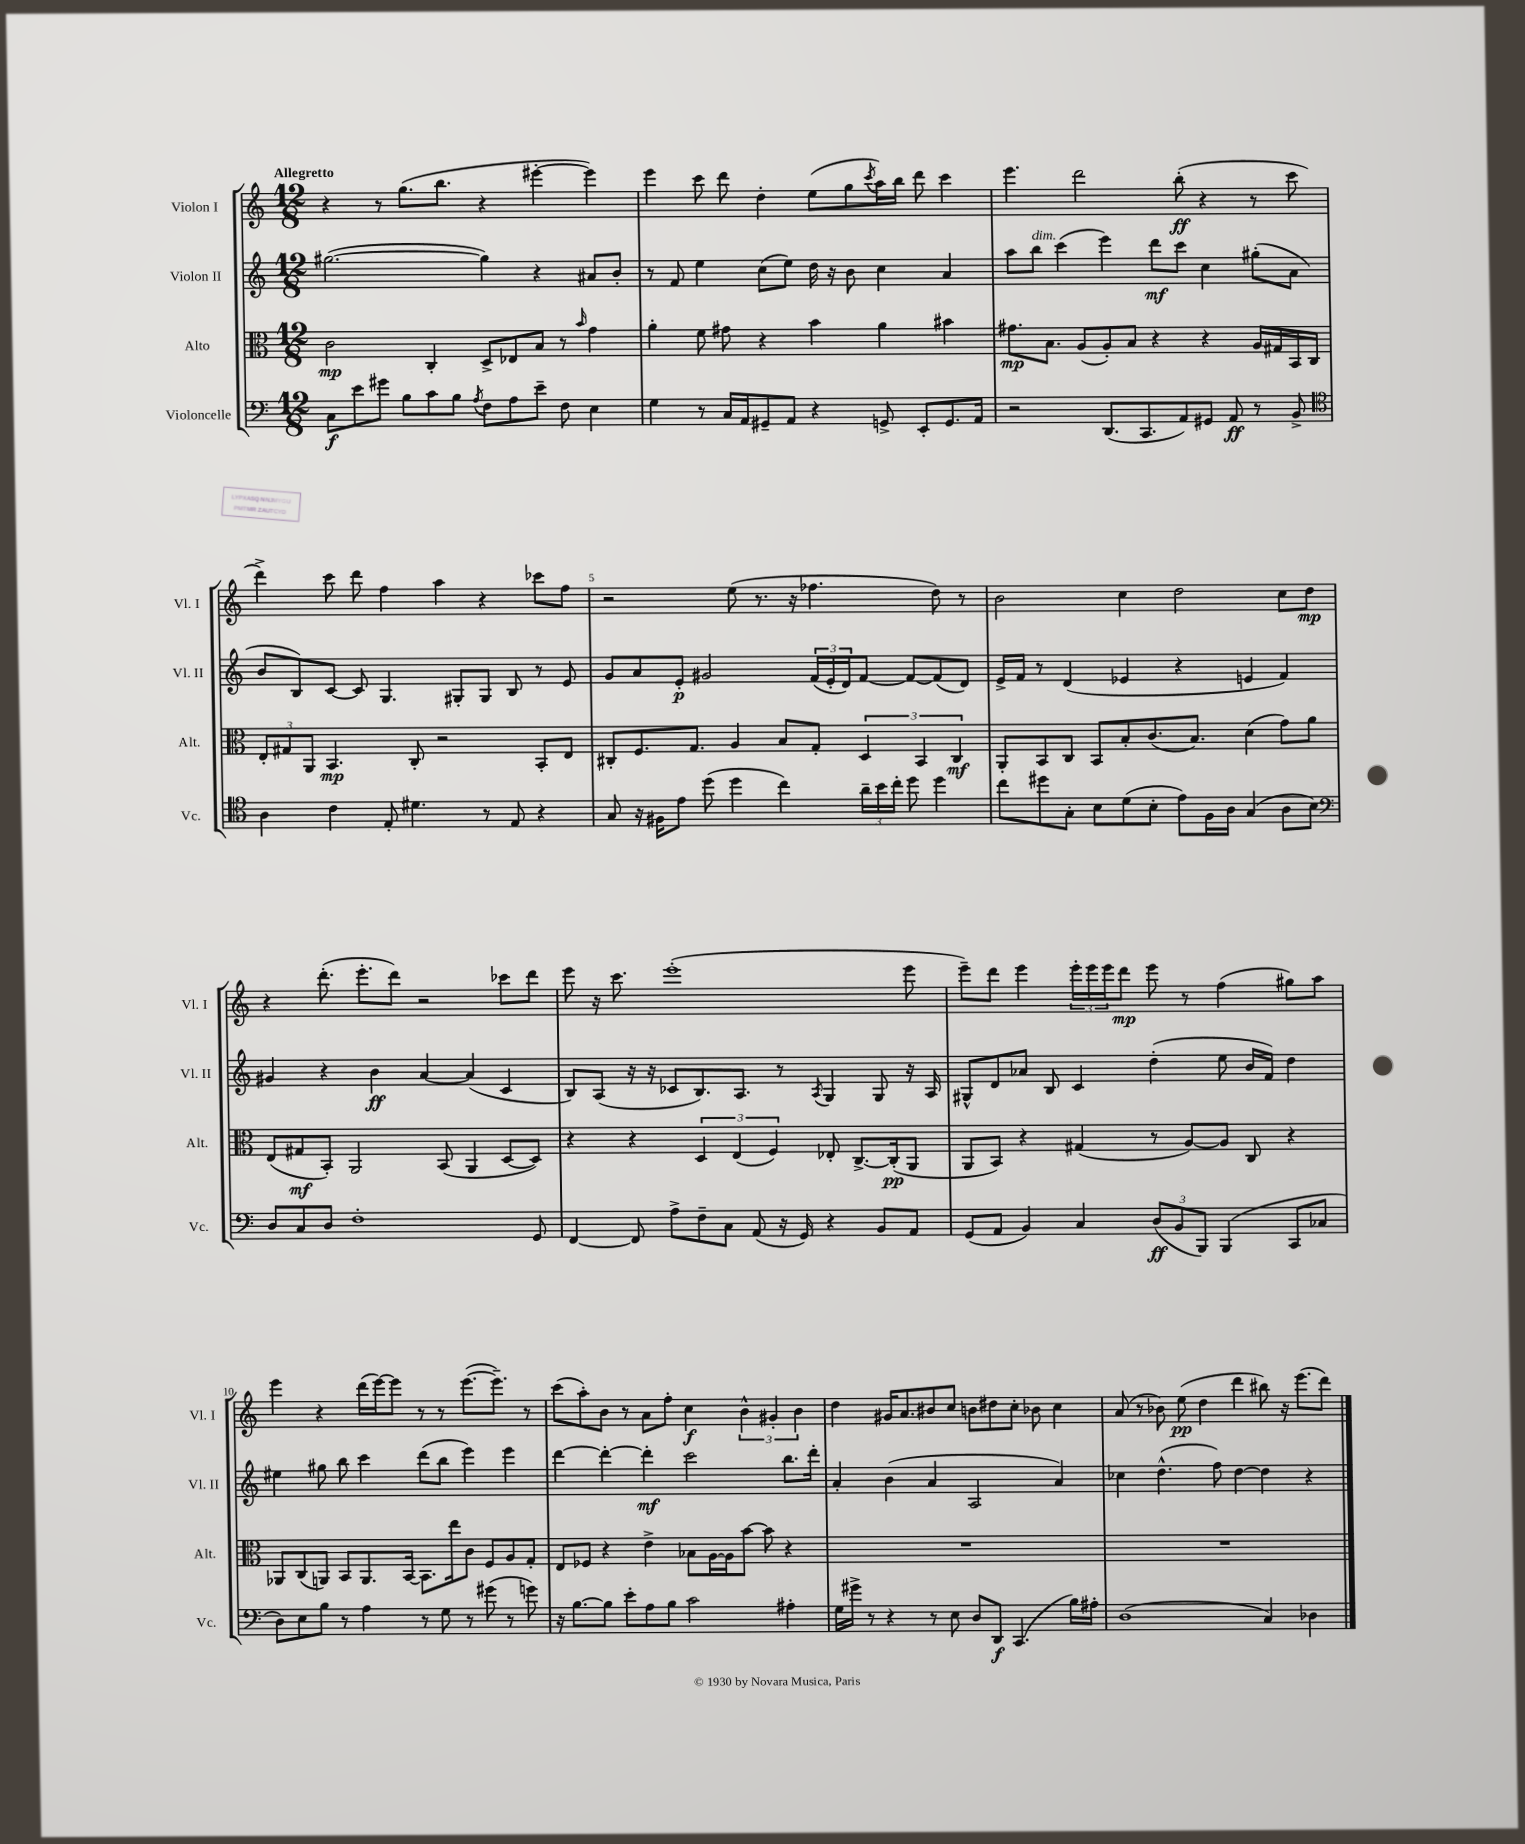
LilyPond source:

<<
\new StaffGroup <<
\new Staff = "s0" \with { instrumentName = "Violon I" shortInstrumentName = "Vl. I" } {
    \clef treble \key c \major \numericTimeSignature \time 12/8 \tempo "Allegretto"
    r4 r8 g''8.( b''8. r4 eis'''4~-. eis'''4) |
    e'''4 c'''8 d'''8 d''4-. e''8( g''8 \acciaccatura { c'''8 } a''16) b''16 d'''8 c'''4 |
    e'''4. d'''2 b''8-.\ff( r4 r8 c'''8 |
    d'''4->) c'''8 d'''8 f''4 a''4 r4 ces'''8 f''8 |
    r2 e''8( r8. r16 fes''4. d''8) r8 |
    b'2 c''4 d''2 c''8 d''8\mp |
    r4 d'''8.-.( e'''8.-. d'''8) r2 ces'''8 d'''8 |
    e'''8 r16 c'''8. e'''1-.( e'''8 |
    e'''8--) d'''8 e'''4 \tuplet 3/2 { e'''16-. e'''16 e'''16 } d'''8\mp e'''8 r8 f''4( gis''8) a''8 |
    e'''4 r4 d'''16( e'''16~) e'''8 r8 r8 e'''8.~( e'''8.--) r8 |
    c'''8( a''8-.) b'8 r8 a'8 f''8-. c''4\f \tuplet 3/2 { b'4-^ gis'4-. b'4 } |
    d''4 gis'16 a'8. bis'8 c''8 b'8 dis''8 c''8-. bes'8 c''4 |
    a'8( r8 bes'8) e''8\pp( d''4 d'''4 bis''8) r16 e'''8.( d'''8) \bar "|." |
}
\new Staff = "s1" \with { instrumentName = "Violon II" shortInstrumentName = "Vl. II" } {
    \clef treble \key c \major \numericTimeSignature \time 12/8
    gis''2.~( gis''4) r4 ais'8 b'8-. |
    r8 f'8 e''4 c''8( e''8) d''16 r16 b'8 c''4 a'4 |
    a''8 b''8^\markup { \italic "dim." } c'''4( e'''4) d'''8\mf c'''8 c''4 gis''8-.( a'8 |
    b'8 b8) c'8~ c'8 g4. gis8-. gis8 b8 r8 e'8 |
    g'8 a'8 e'8-.\p gis'2 \tuplet 3/2 { f'16( e'16-. d'16) } f'8~ f'8~ f'8( d'8) |
    e'16-> f'16 r8 d'4( ees'4 r4 e'4 f'4) |
    gis'4 r4 b'4\ff a'4~ a'4( c'4 |
    b8) a8( r16 r16 ces'8 b8.) a8. r8 \acciaccatura { a8 } g4 g8 r16 a16 |
    gis8-^ d'8 aes'8 b8 c'4 d''4-.( e''8 b'16 f'16) d''4 |
    eis''4 gis''8 b''8 c'''4 d'''8( b''8 e'''4) e'''4 |
    d'''4~ d'''4~-. d'''4-.\mf c'''2 b''8. d'''16-. |
    a'4-. b'4( a'4 a2 a'4) |
    ces''4 d''4.-^( f''8) d''4~ d''4 r4 \bar "|." |
}
\new Staff = "s2" \with { instrumentName = "Alto" shortInstrumentName = "Alt." } {
    \clef alto \key c \major \numericTimeSignature \time 12/8
    c'2\mp c4-. d8-> ees8 b8 r8 \grace { b'16 } g'4 |
    a'4-. f'8 gis'8 r4 b'4 a'4 bis'4 |
    gis'8.\mp b8. a8( a8-.) b8 r4 r4 a16 gis16 b,16 c16 |
    \tuplet 3/2 { e8-. gis8 a,8 } b,4.\mp c8-. r2 b,8-. e8 |
    cis8-. f8. g8. a4 b8 g8-. \tuplet 3/2 { d4 b,4 cis4\mf } |
    a,8-. b,8 c8 b,8 b8-. c'8.( b8.) d'4( g'8) a'8 |
    e8( gis8\mf b,8-.) a,2 b,8( a,4 d8~ d8) |
    r4 r4 \tuplet 3/2 { d4 e4( f4) } ees8-. c8.~-> c16-.\pp( a,8 |
    a,8 b,8) r4 gis4( r8 a8~) a8 c8 r4 |
    aes,8 c8( a,8) b,8 a,8. b,16~ b,8. e''16 c'8 f8 a8 g8-. |
    e8 fes8 r4 e'4-> bes8 a16~ a16 b'8~ b'8 r4 |
    R1. |
    R1. \bar "|." |
}
\new Staff = "s3" \with { instrumentName = "Violoncelle" shortInstrumentName = "Vc." } {
    \clef bass \key c \major \numericTimeSignature \time 12/8
    c8\f e'8 gis'8 b8 c'8 b8 \acciaccatura { a8 } f8 a8 e'8-- f8 e4 |
    g4 r8 c16 a,16 gis,8-- a,8 r4 g,8-> e,8-. g,8. a,16 |
    r2 d,8.( c,8. a,8) gis,8 a,8\ff r8 b,8-> |
    \clef tenor a4 c'4 e8-. dis'4. r8 e8 r4 |
    g8 r16 fis16 e'8 d''8( d''4 c''4) \tuplet 3/2 { a'16-- b'16 c''16-. } d''8 d''4 |
    c''8 dis''8 g8-. b8 d'8( b8-. e'8) f16 a16 g4( a8 b8) |
    \clef bass d8 c8 d8 f1-. g,8 |
    f,4~ f,8 a8-> f8-- c8 a,8( r16 g,16) r4 b,8 a,8 |
    g,8( a,8 b,4) c4 \tuplet 3/2 { d8\ff( b,8 b,,8) } b,,4( c,8 ces8 |
    d8) e8 b8 r8 a4 r8 g8 r8 gis'8( r8 g'8) |
    r16 b8.~ b8 e'8-. a8 b8 c'2 ais4-. |
    g16 gis'16-> r8 r4 r8 e8 d8 d,8\f c,4.( b16) ais16-. |
    d1( c4) des4 \bar "|." |
}
>>
>>
\layout { \context { \Score \override BarNumber.break-visibility = ##(#f #t #t) barNumberVisibility = #(every-nth-bar-number-visible 5) } }
